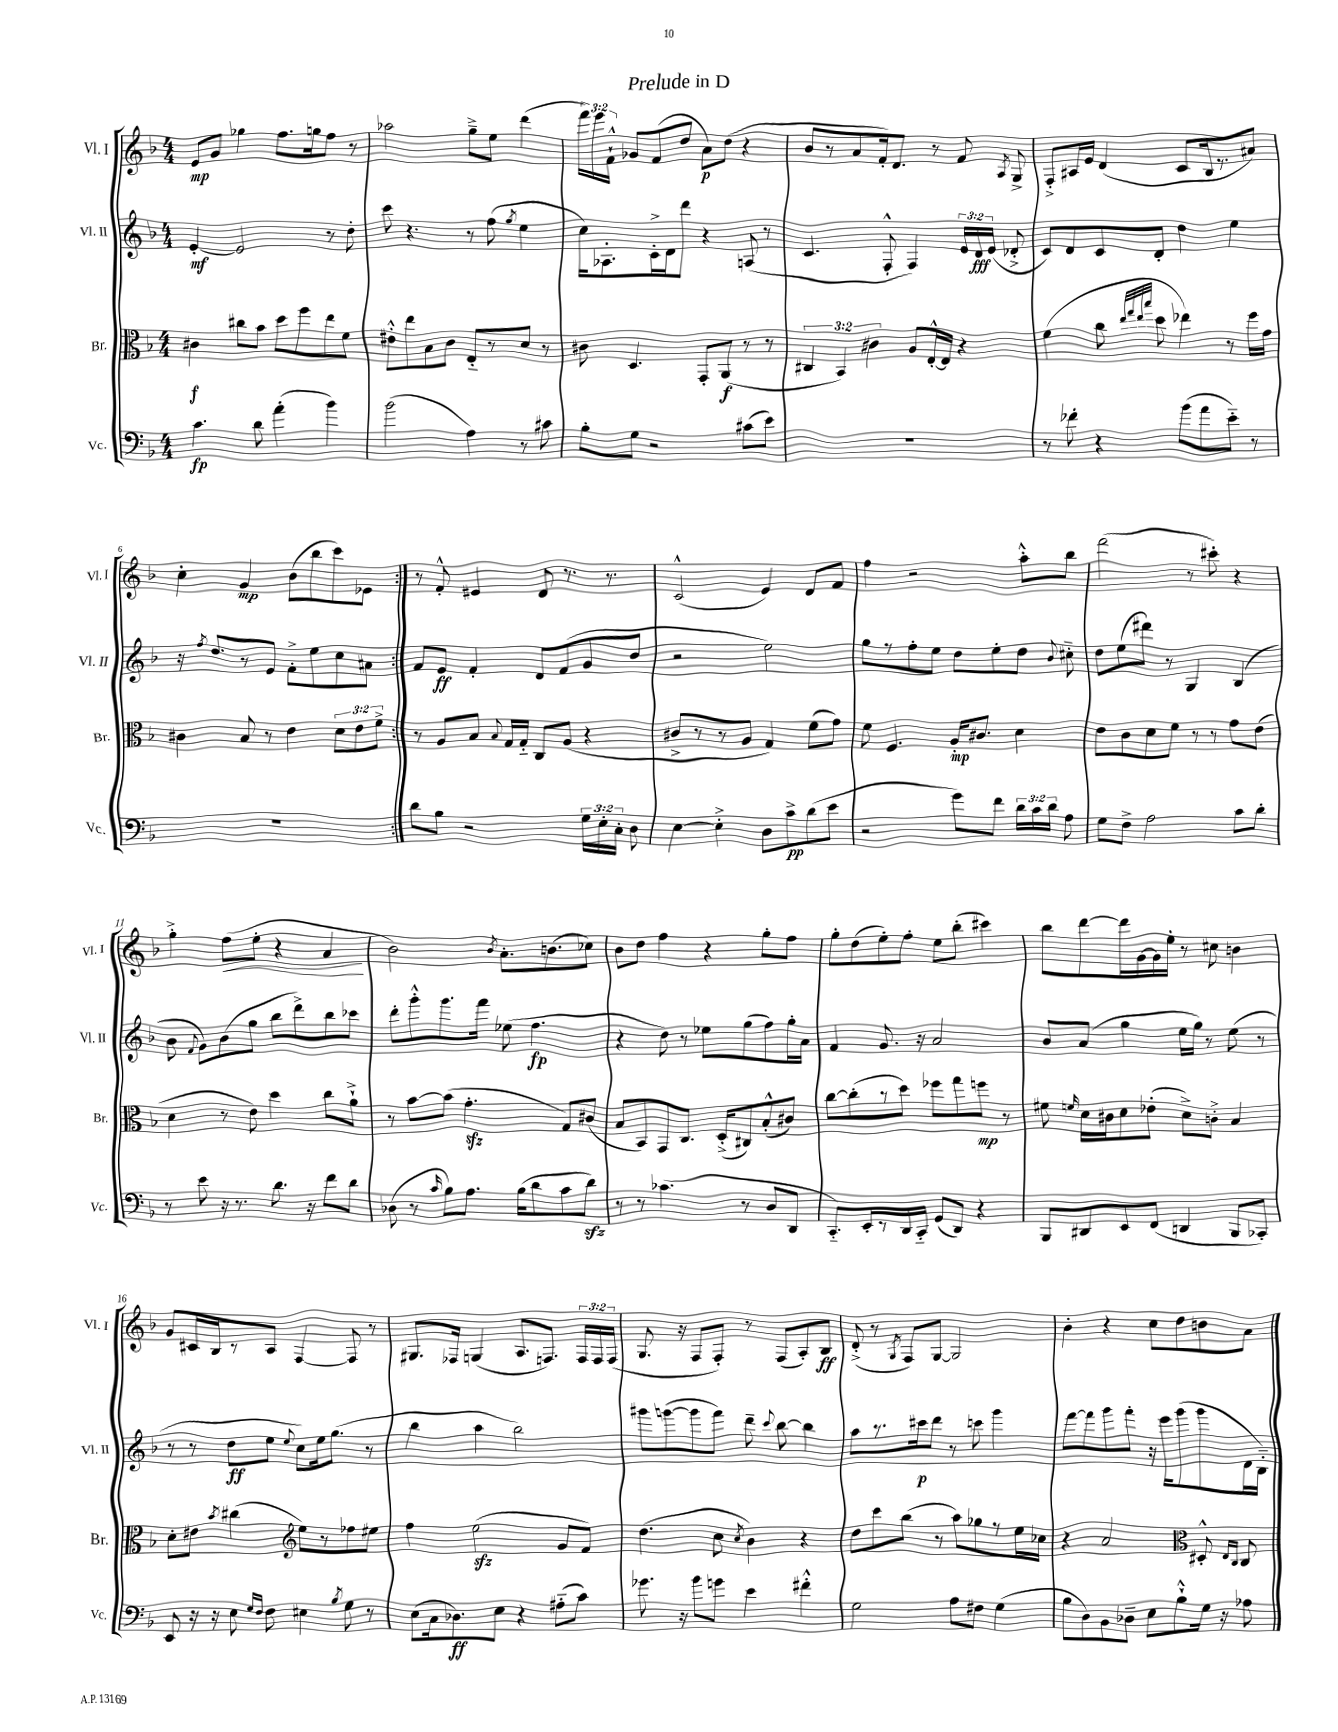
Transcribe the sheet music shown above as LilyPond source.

\header { title = "Prelude in D" }
<<
\new StaffGroup <<
\new Staff = "s0" \with { instrumentName = "Vl. I" shortInstrumentName = "Vl. I" } {
    \clef treble \key f \major \numericTimeSignature \time 4/4 \override Staff.TupletNumber.text = #tuplet-number::calc-fraction-text
    \autoBeamOff \repeat volta 2 { e'8[\mp g'8] ges''4 f''8.[ g''16 f''8] r8 |
    aes''2 g''8[---> e''8] d'''4( |
    \tuplet 3/2 { f'''16[) e'''16 f'16]-!-^ } ges'8[ f'8( d''8] a'8[\p) d''8]( r4 |
    bes'8[ r8 a'8 f'16-.) d'8.] r8 f'8 \acciaccatura { a8 } g8-> |
    f8[-.-> ais16 e'16] d'4( c'8[ bes16 r8. ais'8]) |
    c''4-. g'4\mp bes'8[( bes''8 c'''8) ees'8] | }
    r8 f'8-.-^ eis'4 d'8 r8. r8. |
    c'2-^( e'4) d'8[ f'8] |
    f''4 r2 a''8[-.-^ bes''8] |
    d'''2( r8 cis'''8-.) r4 |
    g''4-.-> f''8[\<( e''8]-. r4 a'4\! |
    bes'2) \acciaccatura { bes'8 } a'8.[-. b'8.( ces''8]) |
    bes'8[ d''8] f''4 r4 g''8[-. f''8] |
    g''8[-. d''8( e''8-.) f''8]-. e''8[ bes''8]-.( cis'''4) |
    bes''8[ d'''8~ d'''16 g'16~ g'16 e''16]-. r8 cis''8 b'4 |
    g'8[ cis'16 bes16 r8 a8] f4~ f8 r8 |
    gis8.[ fes16] g4( a8.[ f8.]) \tuplet 3/2 { f16[ f16 f16]( } |
    g8. r16 f8[ f8]-.) r8 f8[( a8-.) bes8]\ff |
    d'8-.->( r8 \acciaccatura { g8 } f8[) g8]~ g2 |
    bes'4-. r4 c''8[ d''8 b'8 a'8] \bar "|." |
}
\new Staff = "s1" \with { instrumentName = "Vl. II" shortInstrumentName = "Vl. II" } {
    \clef treble \key f \major \numericTimeSignature \time 4/4 \override Staff.TupletNumber.text = #tuplet-number::calc-fraction-text
    \autoBeamOff \repeat volta 2 { e'4~-.\mf e'2 r8 d''8-. |
    c'''8 r4. r8 f''8( \acciaccatura { g''8 } e''4 |
    c''16[) aes8.-. c'16-.-> d'16 d'''8] r4 a8( r8 |
    c'4. f8-.-^ f4) \tuplet 3/2 { e'16[ d'16\fff e'16]( } des'8-.-> |
    c'8[) d'8 c'8 d'8]-. d''4 e''4 |
    r16 \acciaccatura { f''8 } d''8.[ r8 e'8] f'8[-.-> e''8 c''8 ais'8] | }
    f'8[ e'8]\ff f'4-. d'8[ f'8( g'8 d''8] |
    r2 e''2) |
    g''8[ r8 f''8-. e''8] d''8[ e''8-. d''8] \appoggiatura { bes'8 } cis''8-_ |
    d''8[ e''8( dis'''8]) r8 g4 bes4( |
    bes'8 \appoggiatura { f'8 } g'8[) bes'8( g''8] bes''8[ d'''8->) bes''8 ces'''8] |
    d'''8[-. g'''8-.-^ g'''8. f'''16] ees''8( f''4.\fp |
    r4 d''8) r8 ees''8[ g''8( f''8) g''16-. a'16] |
    f'4 g'8. r16 a'2 |
    bes'8[ a'8]( g''4 e''16[ g''16]) r8 e''8( r8 |
    r8 r8 d''8[\ff e''8] \appoggiatura { e''8 } c''8[) e''16 g''8.]( r8 |
    bes''4 a''4 bes''2) |
    gis'''8[ g'''8~( g'''8 f'''8]) d'''8-- \appoggiatura { c'''8 } bes''8~ bes''4 |
    a''8[ r8. cis'''16\p d'''8] r8 c'''8 g'''4 |
    f'''8[~ f'''8 g'''8 f'''8]-. r16 e'''16[ g'''8( g'''8 d'16 bes16]-_) \bar "|." |
}
\new Staff = "s2" \with { instrumentName = "Br." shortInstrumentName = "Br." } {
    \clef alto \key f \major \numericTimeSignature \time 4/4 \override Staff.TupletNumber.text = #tuplet-number::calc-fraction-text
    \autoBeamOff \repeat volta 2 { cis'4\f cis''8[ bes'8] d''8[ f''8 e''8 f'8] |
    eis'8[-.-^ e''8 bes8 c'8] e8[-_ r8 d'8] r8 |
    cis'8 d4. g,8[-. a,8]\f( r8 r8 |
    \tuplet 3/2 { cis4 bes,4) cis'4 } a8[ e16~-.-^ e16] r4 |
    f'4( c''8 \grace { e''32[ g''32 e''32 bes''32] } d''8 ees''4) r8 f''16[ g'16] |
    cis'4 bes8 r8 e'4 \tuplet 3/2 { d'8[ e'8 f'8]-> } | }
    r8 a8[ bes8] \appoggiatura { bes8 } g16[ g16]-_ c8[ a8]( r4 |
    cis'8[-> r8 r8 a8] g4) f'8[( g'8]) |
    f'8 f4. a16[-.\mp cis'8.] d'4 |
    e'8[ c'8 d'8 f'8] r8 r8 g'8[ e'8]( |
    d'4 r8 e'8) d''4 c''8[ a'8]-!-> |
    r8 bes'8[~ bes'8]( g'4.-.\sfz g8[) cis'8]( |
    bes8[ bes,8) g,8 c8.] d16[-.->( cis8) bes8-.-^( cis'8]) |
    c''8[~ c''8-.( r8 d''8]) fes''8[ g''8 f''8]\mp r8 |
    fis'8 \grace { f'16 } d'16[ cis'16 d'8 ees'8]-.( d'8[->) c'8]-.-> bes4 |
    d'8[-. eis'8] \acciaccatura { bes'8 } cis''4( \clef treble e''8[) r8 fes''8 eis''8] |
    f''4 e''2\sfz( g'8[ f'8]) |
    d''4.( c''8 \acciaccatura { c''8 } bes'4) r4 |
    d''8[ c'''8 bes''8]( r8 a''8[) ges''8 r8 e''16 ces''16] |
    r4 a'2 \clef alto dis8-.-^ \grace { e16[ c16] } c8 \bar "|." |
}
\new Staff = "s3" \with { instrumentName = "Vc." shortInstrumentName = "Vc." } {
    \clef bass \key f \major \numericTimeSignature \time 4/4 \override Staff.TupletNumber.text = #tuplet-number::calc-fraction-text
    \autoBeamOff \repeat volta 2 { c'4.\fp d'8 a'4-.( bes'4) |
    bes'2( a4) r8 cis'8 |
    bes8[-. g8] r2 cis'8[( e'8]) |
    R1 |
    r8 fes'8-. r4 bes'8[( a'8 e'8]-_) r8 |
    R1 | }
    d'8[ bes8] r2 \tuplet 3/2 { g16[ e16-. c16]-. } d8 |
    e4~ e4-.-> d8[ c'8->\pp d'8( e'8] |
    r2 g'8[) f'8] \tuplet 3/2 { d'16[ c'16 d'16] } a8 |
    g8[ f8]-> a2 c'8[ d'8]-. |
    r8 e'8 r16 r8. d'8. r16 f'8[ d'8] |
    des8( r8 \grace { c'16 } bes8[) a8.] bes16[( d'8 c'8 d'8]\sfz) |
    r8 r8 ces'4.( r8 d8[ d,8] |
    c,8.[-_) e,16-. r8 d,16 c,16]-_ g,8[( d,8]) r4 |
    bes,,8[ dis,8 e,8 f,8]( d,4 bes,,8[ ces,8]-.) |
    e,8 r16 r16 e8 \grace { g16[ f16] } f8 eis4 \acciaccatura { bes8 } g8 r8 |
    e8[( c16 des8.\ff) e8] r4 ais8[-_( c'8]) |
    ges'8. r16 bes'8[ g'8] e'4 fis'4-.-^ |
    g2 a8[ fis8] g4( |
    bes8[ d8) bes,8 des8]-- e8[ bes8-!-^ g16] r16 aes8 \bar "|." |
}
>>
>>
